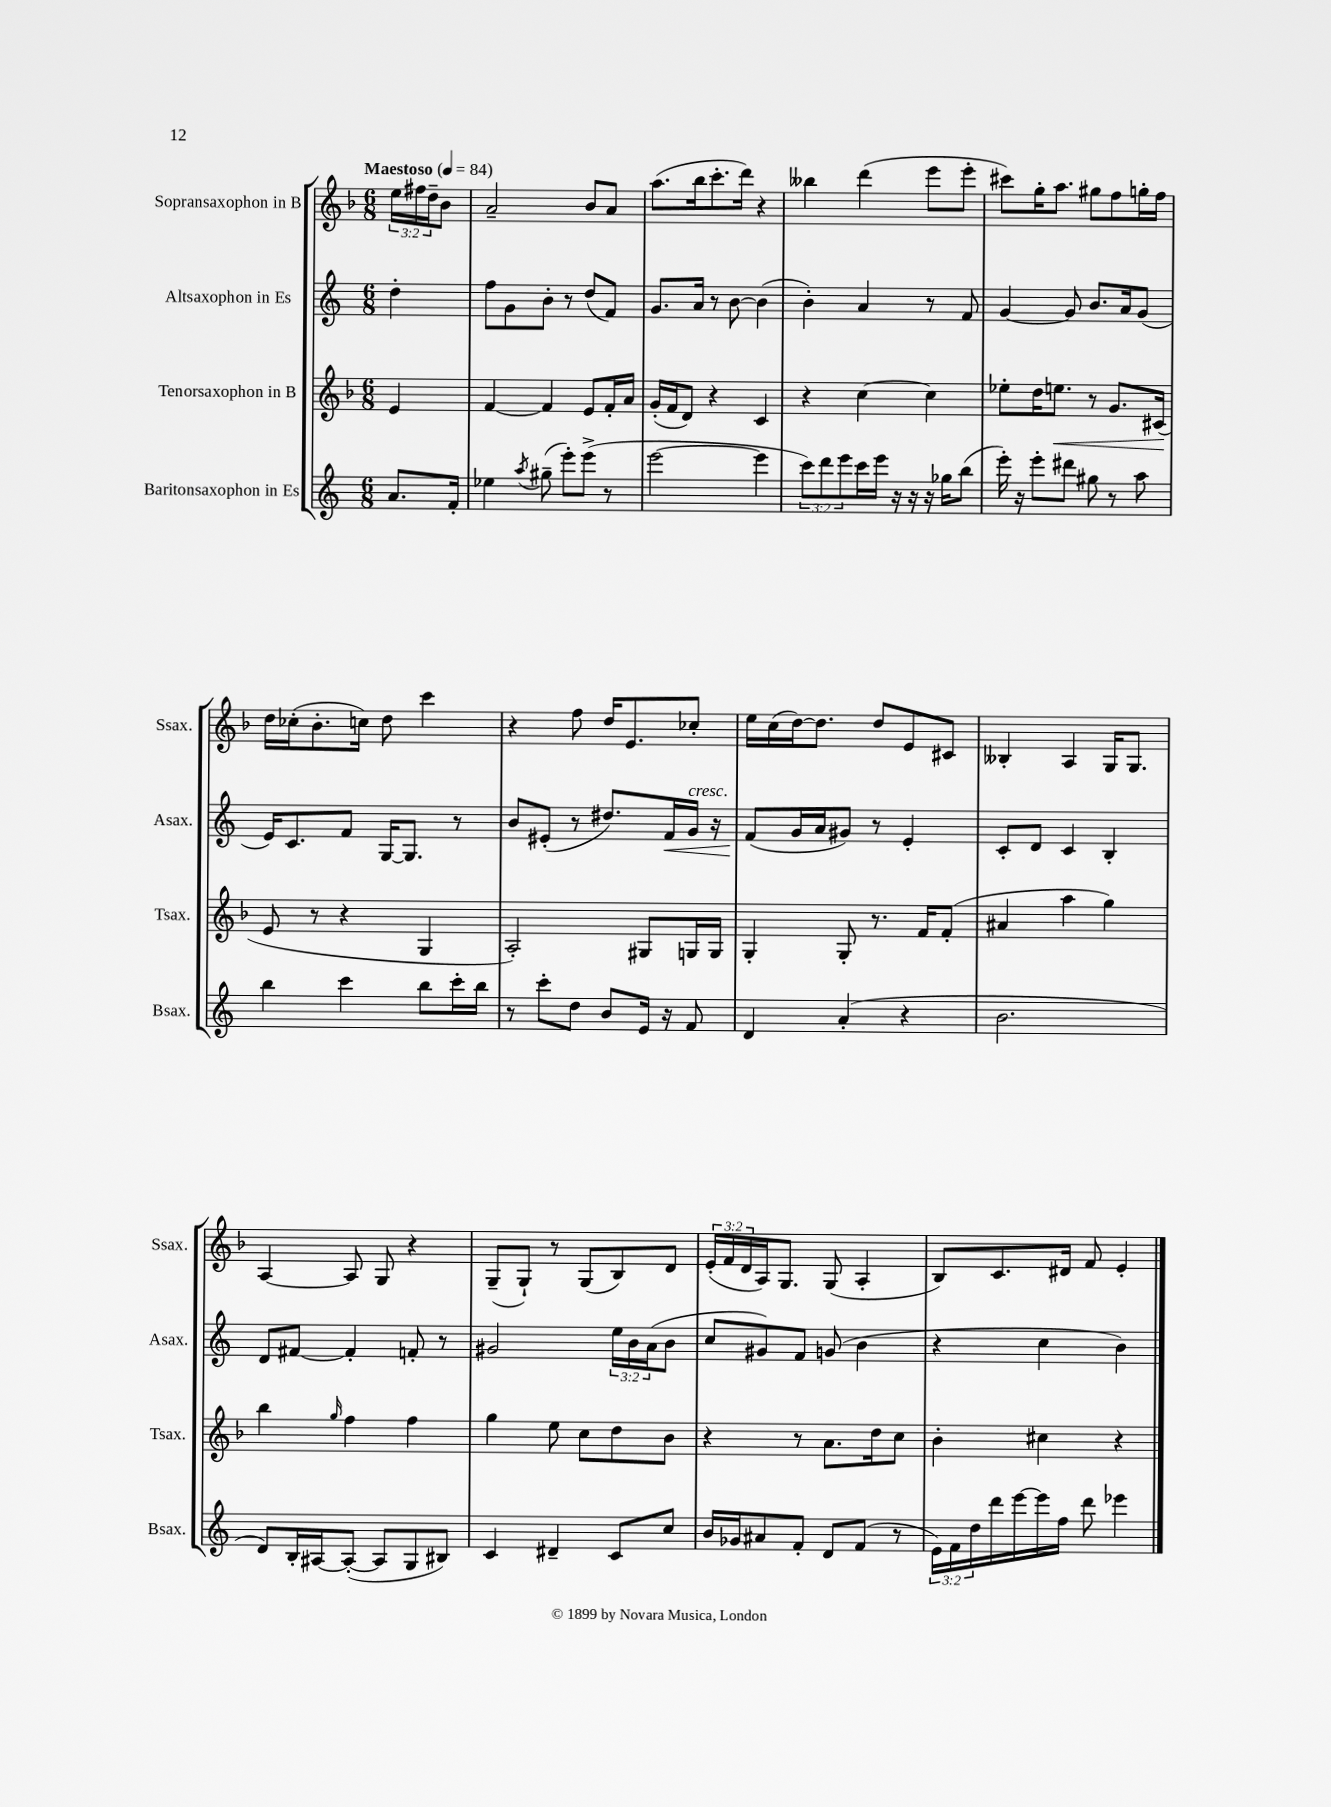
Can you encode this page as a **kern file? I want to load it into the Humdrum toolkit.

**kern	**kern	**kern	**kern
*staff4	*staff3	*staff2	*staff1
*clefG2	*clefG2	*clefG2	*clefG2
*k[]	*k[b-]	*k[]	*k[b-]
*M6/8	*M6/8	*M6/8	*M6/8
*MM84	*MM84	*MM84	*MM84
8.a	4e	4dd'	24ee
.	.	.	24ff#
.	.	.	24dd~
.	.	.	8b-
16f'	.	.	.
=	=	=	=
4ee-	[4f	8ff	2a~
.	.	8g	.
8qaa	.	.	.
(8gg#~	4f]	8b'	.
8eee')	.	8r	.
(8eee^	8e	(8dd	8b-
8r	16f'	8f)	8a
.	16a	.	.
=	=	=	=
[2eee	(16g'	8.g	(8.aa
.	16f	.	.
.	8d)	.	.
.	.	16a	16bb-
.	4r	8r	8.ccc'
.	.	[8b	.
.	.	.	16ddd)
4eee]	4c	(4b]	4r
=	=	=	=
12ccc)	4r	4b')	4bb--
12ddd	.	.	.
12eee	.	.	.
16ccc	[4cc	4a	(4ddd
16eee	.	.	.
16r	.	.	.
16r	.	.	.
16r	4cc]	8r	8eee
16gg-	.	.	.
(8bb	.	8f	8eee'
=	=	=	=
16eee')	8ee-'	[4g	8ccc#)
16r	.	.	.
8eee'	16dd	.	16gg'
.	8.ee	.	8.aa
8ddd#	.	8g]	.
8gg#	8r	8.b	8gg#
8r	8.g	.	8ff
.	.	16a	.
8aa	.	(8g	16gg'
.	(16c#	.	16ff
=	=	=	=
4bb	8e	16e)	16dd
.	.	8.c	(16cc-'
.	8r	.	8.b-'
4ccc	4r	8f	.
.	.	.	16cc)
.	.	[16G	8dd
.	.	8.G]	.
8bb	4G	.	4ccc
16ccc'	.	8r	.
16bb	.	.	.
=	=	=	=
8r	2A')	8b	4r
8ccc'	.	(8e#'	.
8dd	.	8r	8ff
8b	.	8.dd#)	16dd
.	.	.	8.e
16e	8G#	.	.
16r	.	16f	.
8f	16G	16g	8cc-'
.	16G	16r	.
=	=	=	=
4d	4G'	(8f	16ee
.	.	.	(16cc
.	.	16g	[16dd)
.	.	16a	8.dd]
(4a'	8G'	8g#)	.
.	8.r	8r	8dd
4r	.	4e'	8e
.	16f	.	.
.	(8f'	.	8c#
=	=	=	=
2.b	4a#	8c'	4B--'
.	.	8d	.
.	4aa	4c	4A
.	4gg)	4B'	16G
.	.	.	8.G
=	=	=	=
8d)	4bb-	8d	[4A
16B'	.	[8f#	.
[16A#	.	.	.
.	16qqgg	.	.
(8A#'_	4ff	4f#']	8A]
8A#]	.	.	8G
8G	4ff	8f'	4r
8B#)	.	8r	.
=	=	=	=
4c	4gg	2g#	(8G~
.	.	.	8G`)
4d#~	8ee	.	8r
.	8cc	.	(8G
8c	8dd	24ee	8B-)
.	.	24b	.
.	.	(24a	.
8cc	8b-	8b	8d
=	=	=	=
16b	4r	8cc	(24e'
.	.	.	24f
16g-	.	.	.
.	.	.	24d
8a#	.	8g#)	16A)
.	.	.	8.G
8f'	8r	8f	.
8d	8.a	(8g	(8G
(8f	.	4b	4A'
.	16dd	.	.
8r	8cc	.	.
=	=	=	=
24e)	4b-'	4r	8B-)
24f	.	.	.
24dd	.	.	.
16ddd	.	.	8.c
[16eee	.	.	.
16eee]	4cc#	4cc	.
16ff	.	.	16d#
8ddd	.	.	8f
4eee-	4r	4b)	4e'
==	==	==	==
*-	*-	*-	*-
